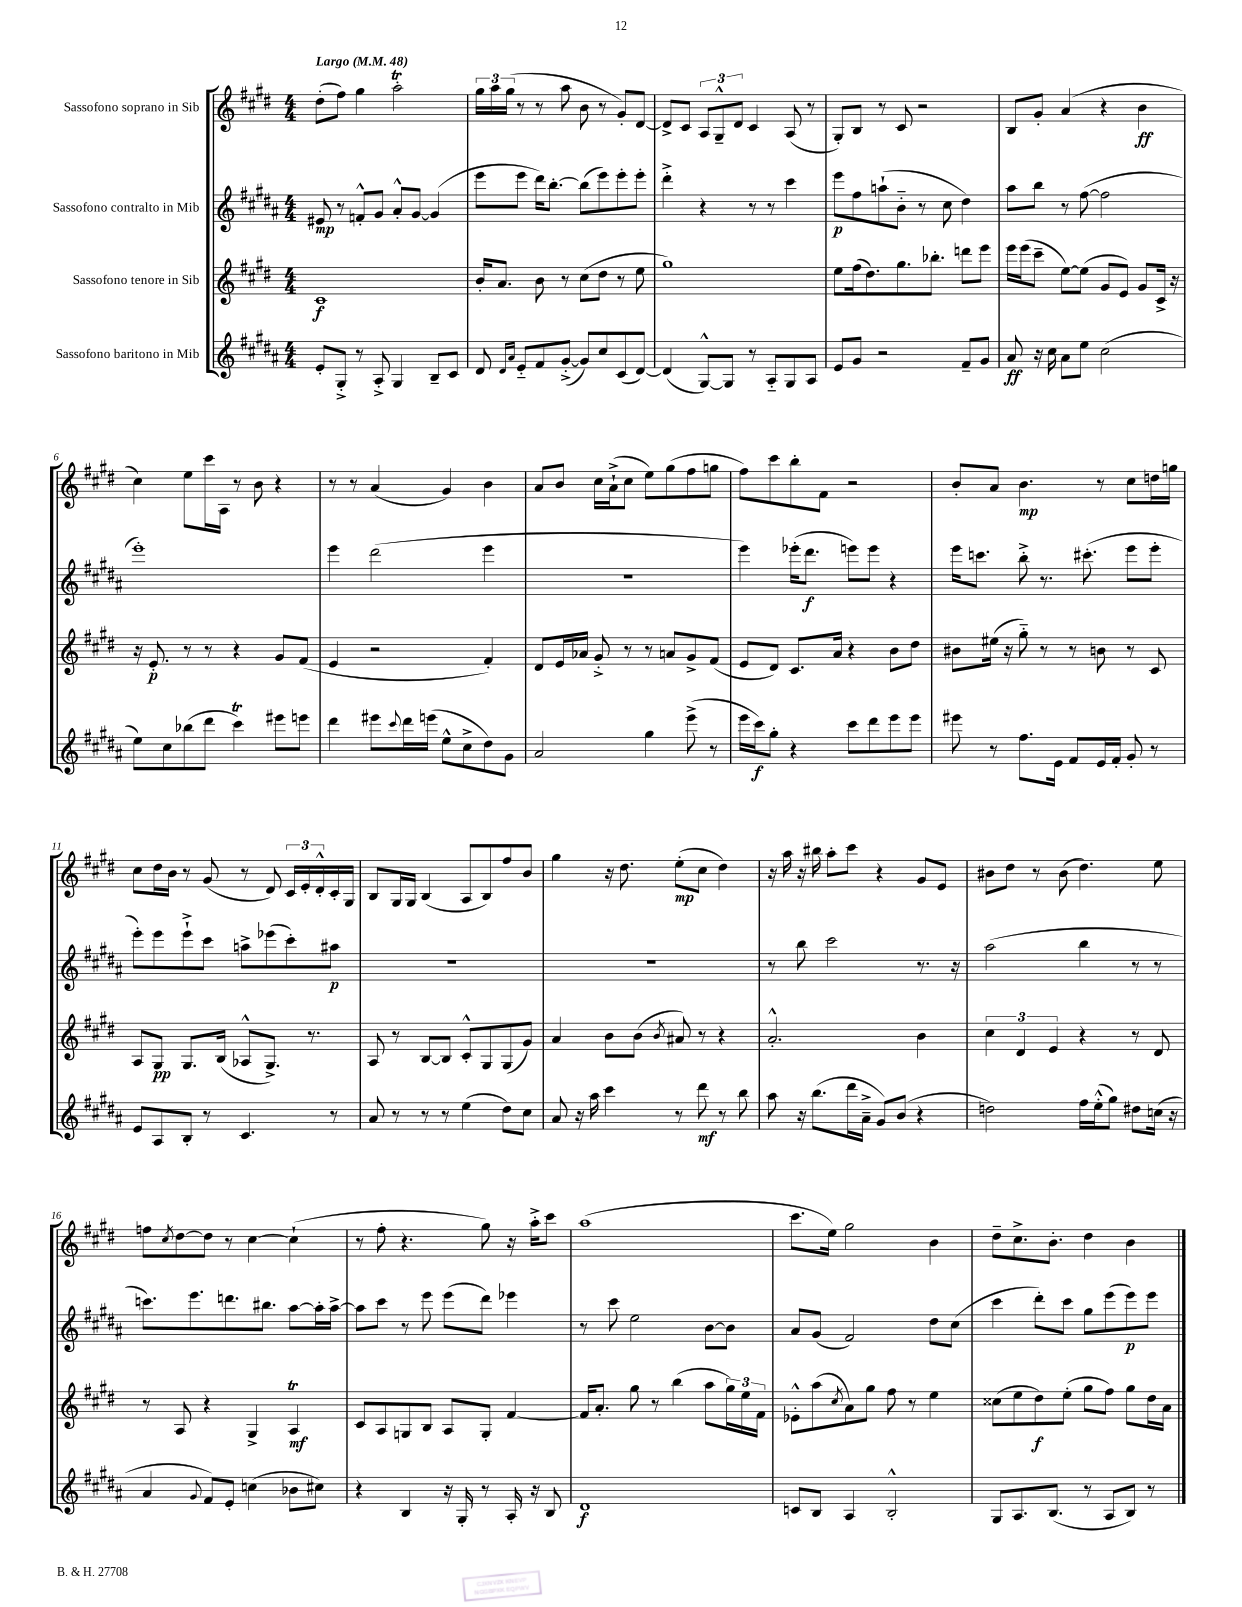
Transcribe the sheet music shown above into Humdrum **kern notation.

**kern	**kern	**kern	**kern
*staff4	*staff3	*staff2	*staff1
*clefG2	*clefG2	*clefG2	*clefG2
*k[f#c#g#d#a#]	*k[f#c#g#d#]	*k[f#c#g#d#a#]	*k[f#c#g#d#]
*M4/4	*M4/4	*M4/4	*M4/4
*MM48	*MM48	*MM48	*MM48
8e'/L	1c#	8e#/	(8dd#'\L
8G#'^/J	.	8r	8ff#\J)
8r	.	8f'^^/L	4gg#\
8A#'^/	.	8g#/J	.
4G#/	.	8a#'^^/L	2aa'\
.	.	[8g#/J	.
8B~/L	.	(4g#/]	.
8c#/J	.	.	.
=	=	=	=
8d#/	16b'/LK	8eee\L	24gg#\LL
.	.	.	24aa\
.	8.a/J	.	.
.	.	.	(24gg#\JJ
16qqd#/LL	.	.	.
16qqa#/JJ	.	.	.
8e'~/L	.	8eee\J	8r
8f#/	8b\	16ddd#\LK)	8r
.	.	[8.bb'\J	.
([8g#'^/J	8r	.	8aa\
8g#/]L)	(8cc#\L	(8bb\]L	8b\
8cc#/	8dd#\J	8eee\)	8r
(8c#/	8r	8eee'\	8g#'/L)
[8d#/J)	8ee\	8eee'\J	[8d#/J
=	=	=	=
(4d#/]	1gg#)	4ddd#'^\	8d#^/]L
.	.	.	8c#/J
[8G#^^/L)	.	4r	12A/L
.	.	.	12G#~^^/
8G#/]J	.	.	.
.	.	.	12d#/J
8r	.	8r	4c#/
8A#'~/L	.	8r	.
8G#/	.	4ccc#\	(8A/
8A#/J	.	.	8r
=	=	=	=
8e/L	8ee\L	8eee\L	8G#'/L)
8g#/J	(16ff#\k	8ff#\	8B/J
.	8.dd#\)	.	.
2r	.	(8aa`\	8r
.	8.gg#\	8b'~\J	8c#/
.	.	8r	2r
.	8.bb-'\J	.	.
.	.	8cc#\	.
8f#~/L	8ddd\L	4dd#\)	.
8g#/J	8eee\J	.	.
=	=	=	=
8a#/	16eee\LL	8aa#\L	8B/L
.	(16eee\J	.	.
16r	8ccc#~\J	8bb\J	8g#'/J
16cc#\	.	.	.
8a#\L	[8ee\L)	8r	(4a/
8ee\J	(8ee\]J	([8ff#\	.
(2cc#\	8g#/L	2ff#\]	4r
.	8e/J)	.	.
.	8g#/L	.	4b\
.	16c#^/Jk	.	.
.	16r	.	.
=	=	=	=
8ee\L)	16r	1eee')	4cc#\)
.	8.e'/	.	.
8cc#\	.	.	.
(8bb-\	8r	.	8ee\L
8ddd#\J	8r	.	16ccc#\L
.	.	.	16A\JJ
4ccc#\)	4r	.	8r
.	.	.	8b\
8eee#\L	8g#/L	.	4r
8eee\J	(8f#/J	.	.
=	=	=	=
4ddd#\	4e/	4eee\	8r
.	.	.	8r
8eee#\L	2r	(2ddd#\	(4a/
8qqccc#/	.	.	.
16ddd#\L	.	.	.
(16eee\JJ	.	.	.
8ee^^\L	.	.	4g#/)
8cc#^\	.	.	.
8dd#\)	4f#'/)	4eee\	4b\
8g#\J	.	.	.
=	=	=	=
2a#/	8d#/L	1r	8a/L
.	16e/L	.	8b/J
.	16a-/JJ	.	.
.	8g#'^/	.	16cc#\LL
.	.	.	(16a`^\J
.	8r	.	8cc#\J
4gg#\	8r	.	8ee\L)
.	8a/L	.	(8gg#\
(8eee^\	8g#^/	.	8ff#\
8r	(8f#/J	.	8gg\J
=	=	=	=
16eee\LL	8e/L	4eee\)	8ff#\L)
16ccc#\J)	.	.	.
8gg#'\J	8d#/J)	.	8ccc#\
4r	8.c#/L	(16eee-'\LK	8bb'\
.	.	8.ddd#\J	.
.	.	.	8f#\J
.	16a/Jk	.	.
8ccc#\L	4r	8eee\L)	2r
8ddd#\	.	8eee\J	.
8eee\	8b\L	4r	.
8eee\J	8dd#\J	.	.
=	=	=	=
8eee#\	8b#\L	16eee\LK	8b'/L
.	.	8.ccc\J	.
8r	(16ee#\Jk	.	8a/J
.	16r	.	.
8.ff#\L	8gg#'~\)	8bb'^\	4.b\
.	8r	8.r	.
16e\Jk	.	.	.
8f#/L	8r	.	.
.	.	(8.ccc#'\	.
16e/L	8b\	.	8r
16f#'/JJ	.	.	.
8g#'/	8r	8eee\L	8cc#\L
8r	8c#/	8eee'\J	16dd\L
.	.	.	16gg\JJ
=	=	=	=
8e/L	8A/L	8eee'\L)	8cc#\L
8A#/	8G#/J	8eee\	16dd#\L
.	.	.	16b\JJ
8B'/J	8.G#/L	8eee`^\	8r
8r	.	8ccc#\J	(8g#/
.	(16B/Jk	.	.
4.c#/	8A-^^/L	8aa^\L	8r
.	8.G#^/J)	(8eee-\	8d#/)
.	.	8ccc#'\)	24c#/LL
.	.	.	24e'/
.	8.r	.	.
.	.	.	24d#'^^/
8r	.	8aa#\J	16c#'/
.	.	.	16G#/JJ
=	=	=	=
8a#/	8A/	1r	8B/L
8r	8r	.	16G#/L
.	.	.	16G#/JJ
8r	[8B/L	.	(4B/
8r	8B/]J	.	.
(4ee\	8c#'^^/L	.	8A/L
.	8G#/	.	8B/)
8dd#\L)	(8G#/	.	8ff#/
8cc#\J	8g#/J)	.	8b/J
=	=	=	=
8a#/	4a/	1r	4gg#\
16r	.	.	.
16aa#\	.	.	.
4ccc#\	8b\L	.	16r
.	.	.	8.dd#\
.	(8b\J	.	.
.	8qb/	.	.
8r	8a#/)	.	(8ee'\L
8ddd#\	8r	.	8cc#\J
8r	4r	.	4dd#\)
8bb\	.	.	.
=	=	=	=
8aa#\	2.a'^^/	8r	16r
.	.	.	16aa\
16r	.	8bb\	16r
(8.bb\L	.	.	16bb#\
.	.	2ccc#\	8aa'\L
16ddd#\L	.	.	8ccc#\J
16a#~^\JJ	.	.	.
8g#/L)	.	.	4r
(8b/J	.	.	.
4r	4b\	8.r	8g#/L
.	.	.	8e/J
.	.	16r	.
=	=	=	=
2dd\)	6cc#\	(2aa#\	8b#\L
.	.	.	8dd#\J
.	6d#/	.	.
.	.	.	8r
.	6e/	.	.
.	.	.	(8b#\
16ff#\LL	4r	4bb\	4.dd#\)
(16ee'^^\J	.	.	.
8gg#\J)	.	.	.
8dd#\L	8r	8r	.
(16cc\Jk	8d#/	8r	8ee\
16r	.	.	.
=	=	=	=
4a#/	8r	8.ccc\L)	8ff\L
.	.	.	8qcc#/
.	8A/	.	[8dd#\
.	.	8.eee\	.
8qqg#/	.	.	.
8f#/L)	4r	.	8dd#\]J
8e'/J	.	8.ddd\	8r
(4cc\	4G#^/	.	[4cc#\
.	.	8.bb#\J	.
8b-\L	4A/	[8aa#\L	(4cc#`\]
8cc#\J)	.	16aa#'\]L	.
.	.	[16aa#^\JJ	.
=	=	=	=
4r	8c#/L	8aa#\]L	8r
.	8A/	8ccc#\J	8ff#'\
4B/	8G/	8r	4.r
.	8B/J	8eee\	.
16r	8A/L	(8eee\L	.
16G#'/	.	.	.
8r	8G'/J	8ddd#\J)	8gg#\)
16A#'/	[4f#/	4eee-\	16r
16r	.	.	16aa'^\LK
8B/	.	.	8ccc#\J
=	=	=	=
1d#	16f#/]LK	8r	(1aa
.	8.a'/J	.	.
.	.	8ccc#\	.
.	8gg#\	2ee\	.
.	8r	.	.
.	(4bb\	.	.
.	8aa\L	[8b\L	.
.	24gg#\L)	8b\]J	.
.	24ee\	.	.
.	24f#\JJ	.	.
=	=	=	=
8c/L	8e-'^^\L	8a#/L	8.ccc#\L
8B/J	(8aa\	(8g#/J	.
.	.	.	16ee\Jk)
.	8qcc#/	.	.
4A#/	8a\)	2f#/)	2gg#\
.	8gg#\J	.	.
2B'^^/	8ff#\	.	.
.	8r	.	.
.	4ee\	8dd#\L	4b\
.	.	(8cc#\J	.
=	=	=	=
8G#/L	(8cc##\L	4ccc#\	8dd#~\L
8.A#/	8ee\	.	8.cc#^\
.	8dd#\)	8ddd#'\L)	.
(8.B/J	.	.	8.b'\J
.	(8ee'\J	8ccc#\J	.
8r	8gg#\L	8gg#\L	4dd#\
8A#/L	8ff#\J)	(8eee\	.
8B/J)	8gg#\L	8eee\)	4b\
8r	16dd#\L	8eee\J	.
.	16a\JJ	.	.
==	==	==	==
*-	*-	*-	*-
